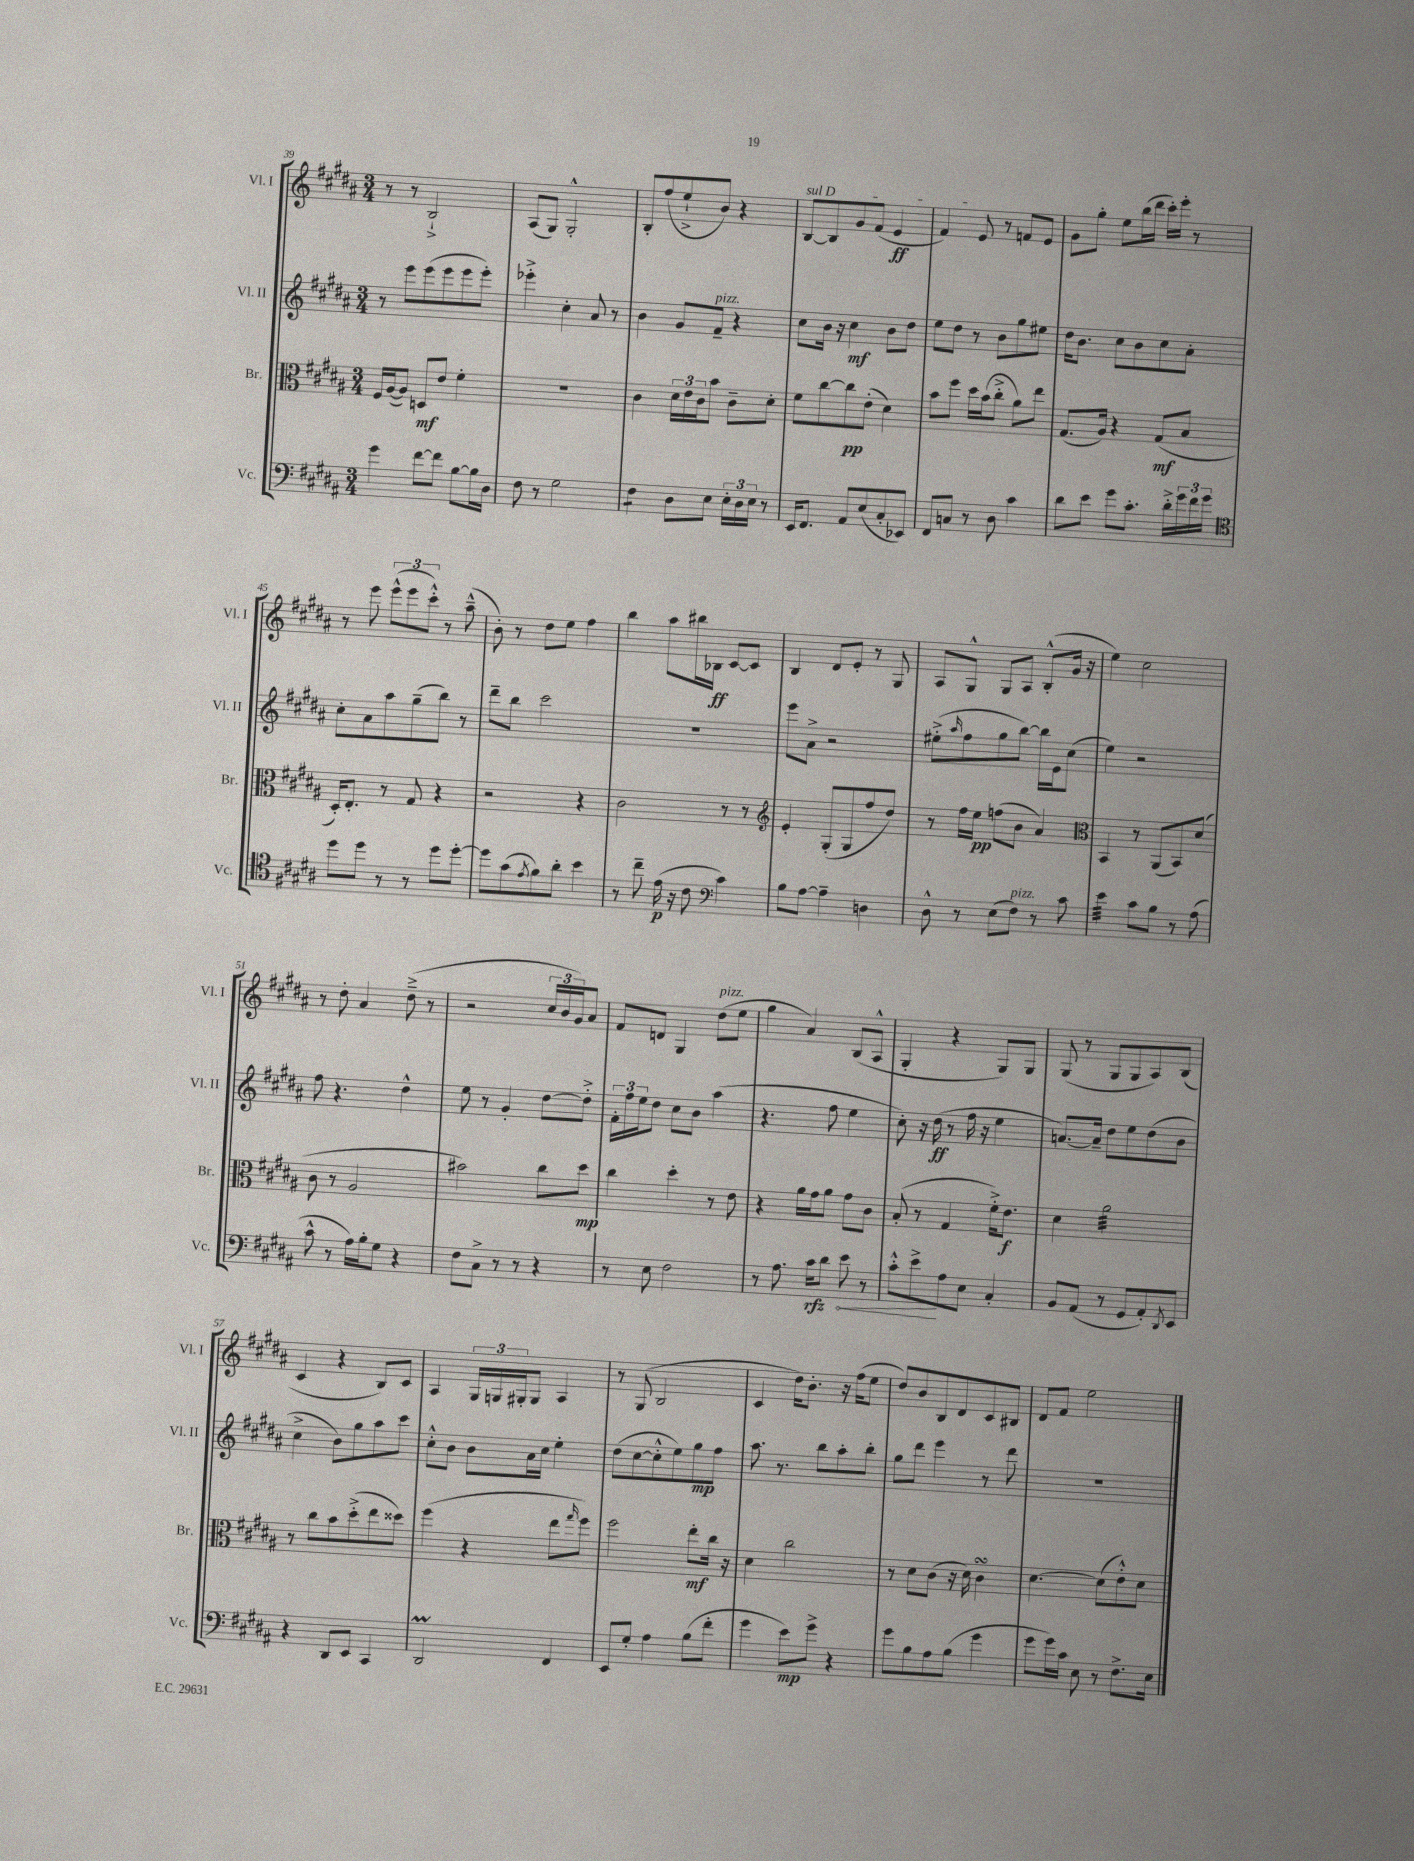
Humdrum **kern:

**kern	**kern	**kern	**kern
*staff4	*staff3	*staff2	*staff1
*clefF4	*clefC3	*clefG2	*clefG2
*k[f#c#g#d#a#]	*k[f#c#g#d#a#]	*k[f#c#g#d#a#]	*k[f#c#g#d#a#]
*M3/4	*M3/4	*M3/4	*M3/4
4g#	16F#	8r	8r
.	([16A#	.	.
.	8A#])	8eee	8r
[8f#	8D	(8eee	2B`^
8f#]	8e	8eee	.
[8B	4f#'	8eee	.
16B]	.	8eee')	.
16D#	.	.	.
=	=	=	=
8F#	2.r	4eee-'^	(8A#
8r	.	.	8G#)
2G#	.	4cc#'	2G#'^^
.	.	8a#	.
.	.	8r	.
=	=	=	=
4F#	4c#	4b	8B'
.	.	.	(8ff#
8D#	24d#	8g#	8ee`^
.	24e	.	.
.	24c#	.	.
8E	8b	8f#~	8b)
24E'	8c#~	4r	4r
24D#	.	.	.
24E	.	.	.
8r	8d#'	.	.
=	=	=	=
16EE	8f#	8cc#	[8B
8.FF#	.	.	.
.	[8cc#	16b	8B]
.	.	16r	.
8AA#	8cc#]	4cc#	8g#
(8E	(8e'	.	(8f#
8C#'	4d#)	8b	4e
8EE-)	.	8dd#	.
=	=	=	=
8FF#	8b	8ee	4f#)
8C	8ff#	8dd#	.
8r	16dd#	8r	8e
.	(16b	.	.
8D#	8cc#'^	8b	8r
4c#	8a#)	8gg#	8f
.	8ee	8ee#	8e
=	=	=	=
8d#	(8.G#	16dd#	8g#
.	.	8.b	.
8e	.	.	8gg#'
.	16A#)	.	.
8g#	4r	8cc#	8ee
8.c#'	.	8b	(16bb
.	.	.	16ddd#
.	(8G#	8cc#	16ccc#')
16d#'^	.	.	16eee'
24g#	8B	8a#'	8r
24f#	.	.	.
24g#	.	.	.
=	=	=	=
*clefC4	*	*	*
8dd#	16D#')	8cc#'	8r
.	8.E'	.	.
8dd#	.	8a#	8eee
8r	8r	8aa#	(12eee^^
.	.	.	12eee
8r	8G#	(8gg#~	.
.	.	.	12ccc#'^^)
8dd#	4r	8bb)	8r
[8dd#'	.	8r	(8aa#~^^
=	=	=	=
8dd#]	2r	8ddd#~	8b')
(8g#	.	8bb	8r
8qe	.	.	.
8f#)	.	2ccc#	8dd#
8a#'	.	.	8ee
4b	4r	.	4ff#
=	=	=	=
8r	2c#	2.r	4bb
8cc#~	.	.	.
(16e	.	.	8aa#
16r	.	.	.
8c#	.	.	16bb#
.	.	.	16B-
*clefF4	*	*	*
4c#)	8r	.	[8c#
.	8r	.	8c#]
=	=	=	=
*	*clefG2	*	*
8B	4e'	8eee	4B
[8A#	.	8a#^	.
4A#~]	(8G#'	2r	8d#
.	8G#	.	8e'
4D	8ff#	.	8r
.	8dd#)	.	8G#
=	=	=	=
8D#^^	8r	(8ee#'^	8A#
.	.	16qqaa#	.
8r	16ff#	8ff#	8G#^^
.	16ee	.	.
(8E	(8ff	8gg#	8G#
8F#)	8b	[8bb)	8A#
8r	4a#)	16bb]	(8B'^^
.	.	16e	.
8c#	.	(8cc#	16g#
.	.	.	16r
=	=	=	=
*	*clefC3	*	*
4e	4BB	4ee)	4ee)
8c#	8r	2r	2cc#
8B	(8AA#	.	.
8r	8BB)	.	.
(8A#	(8d#	.	.
=	=	=	=
8c#^^	8c#	8ff#	8r
8r	8r	4.r	8dd#'
16A#)	2A#	.	4a#
16B'	.	.	.
8G#	.	.	.
4r	.	4dd#^^	(8dd#~^
.	.	.	8r
=	=	=	=
8F#	2b#)	8ee	2r
8C#^	.	8r	.
8r	.	4g#'	.
8r	.	.	.
4r	8cc#	[8dd#	24cc#
.	.	.	24b
.	.	.	24g#)
.	8dd#	8dd#'^]	8a#
=	=	=	=
8r	4cc#	24f#'	8f#
.	.	24ff#	.
.	.	24ee	.
8E	.	8dd#	8d
2F#	4dd#'	8cc#	4G#
.	.	8b	.
.	8r	(4aa#	(8dd#
.	8e	.	8ee
=	=	=	=
8r	4r	4.r	4gg#
8.A#	.	.	.
.	16a#	.	4a#)
16c#	16g#	.	.
8d#	8a#	8ff#	.
8e	8g#	4ee	(8B
8r	8c#	.	8A#^^
=	=	=	=
8c#'^^	(8B'	8cc#')	4G#'
8e^	8r	16r	.
.	.	(16dd#	.
8A#	4G#	8r	4r
8E	.	16ff#	.
.	.	16r	.
4C#'	16f#'^)	4ee	8G#)
.	8.e	.	.
.	.	.	8G#
=	=	=	=
8BB	4d#	[8.a)	(8G#
(8AA#	.	.	8r
.	.	16a~]	.
8r	2a#	8dd#	8G#
8GG#	.	8ee	8G#
8AA#')	.	(8dd#	8A#)
8qDD#	.	.	.
8EE	.	8b	(8B
=	=	=	=
4r	8r	4cc#^	4c#
.	8cc#	.	.
8DD#	8b	8b)	4r
8EE	(8dd#'^	8gg#	.
4CC#	8ee	8aa#	8B)
.	8dd##)	8ccc#	8c#
=	=	=	=
2DD#	(4ff#	8cc#'^^	4A#
.	.	8b	.
.	4r	8b	24G#
.	.	.	24G
.	.	.	24G#'
.	.	16a#	8G#
.	.	16cc#	.
4FF#	8ee	4ee'	4A#
.	16qqgg#	.	.
.	8ff#)	.	.
=	=	=	=
8EE	2ff#	(8dd#	8r
8G#'	.	[8cc#	(8G#
4A#	.	8cc#'^^]	2B
.	.	8ee)	.
(8B	8ee'	8gg#	.
8f#'	16cc#	8ff#	.
.	16r	.	.
=	=	=	=
4g#	4d#	8.aa#	4c#
.	.	8.r	.
8e)	2cc#	.	16dd#)
.	.	.	8.b'
8g#^	.	8bb	.
4r	.	8aa#'	16r
.	.	.	(16ff#
.	.	8bb'	8ee
=	=	=	=
8g#	8r	8gg#	8dd#)
8B	8d#	8ddd#	8b
8A#	(8c#	4eee	8B
(8B	16r	.	8d#
.	16d#)	.	.
4g#	4c#	8r	8c#
.	.	8ddd#	8B#
=	=	=	=
8g#	[4.d#	2.r	8d#
16g#)	.	.	8f#
16c#	.	.	.
8E	.	.	2ee
8r	(8d#]	.	.
8.F#^	8e'^^)	.	.
.	8d#	.	.
16E	.	.	.
==	==	==	==
*-	*-	*-	*-
